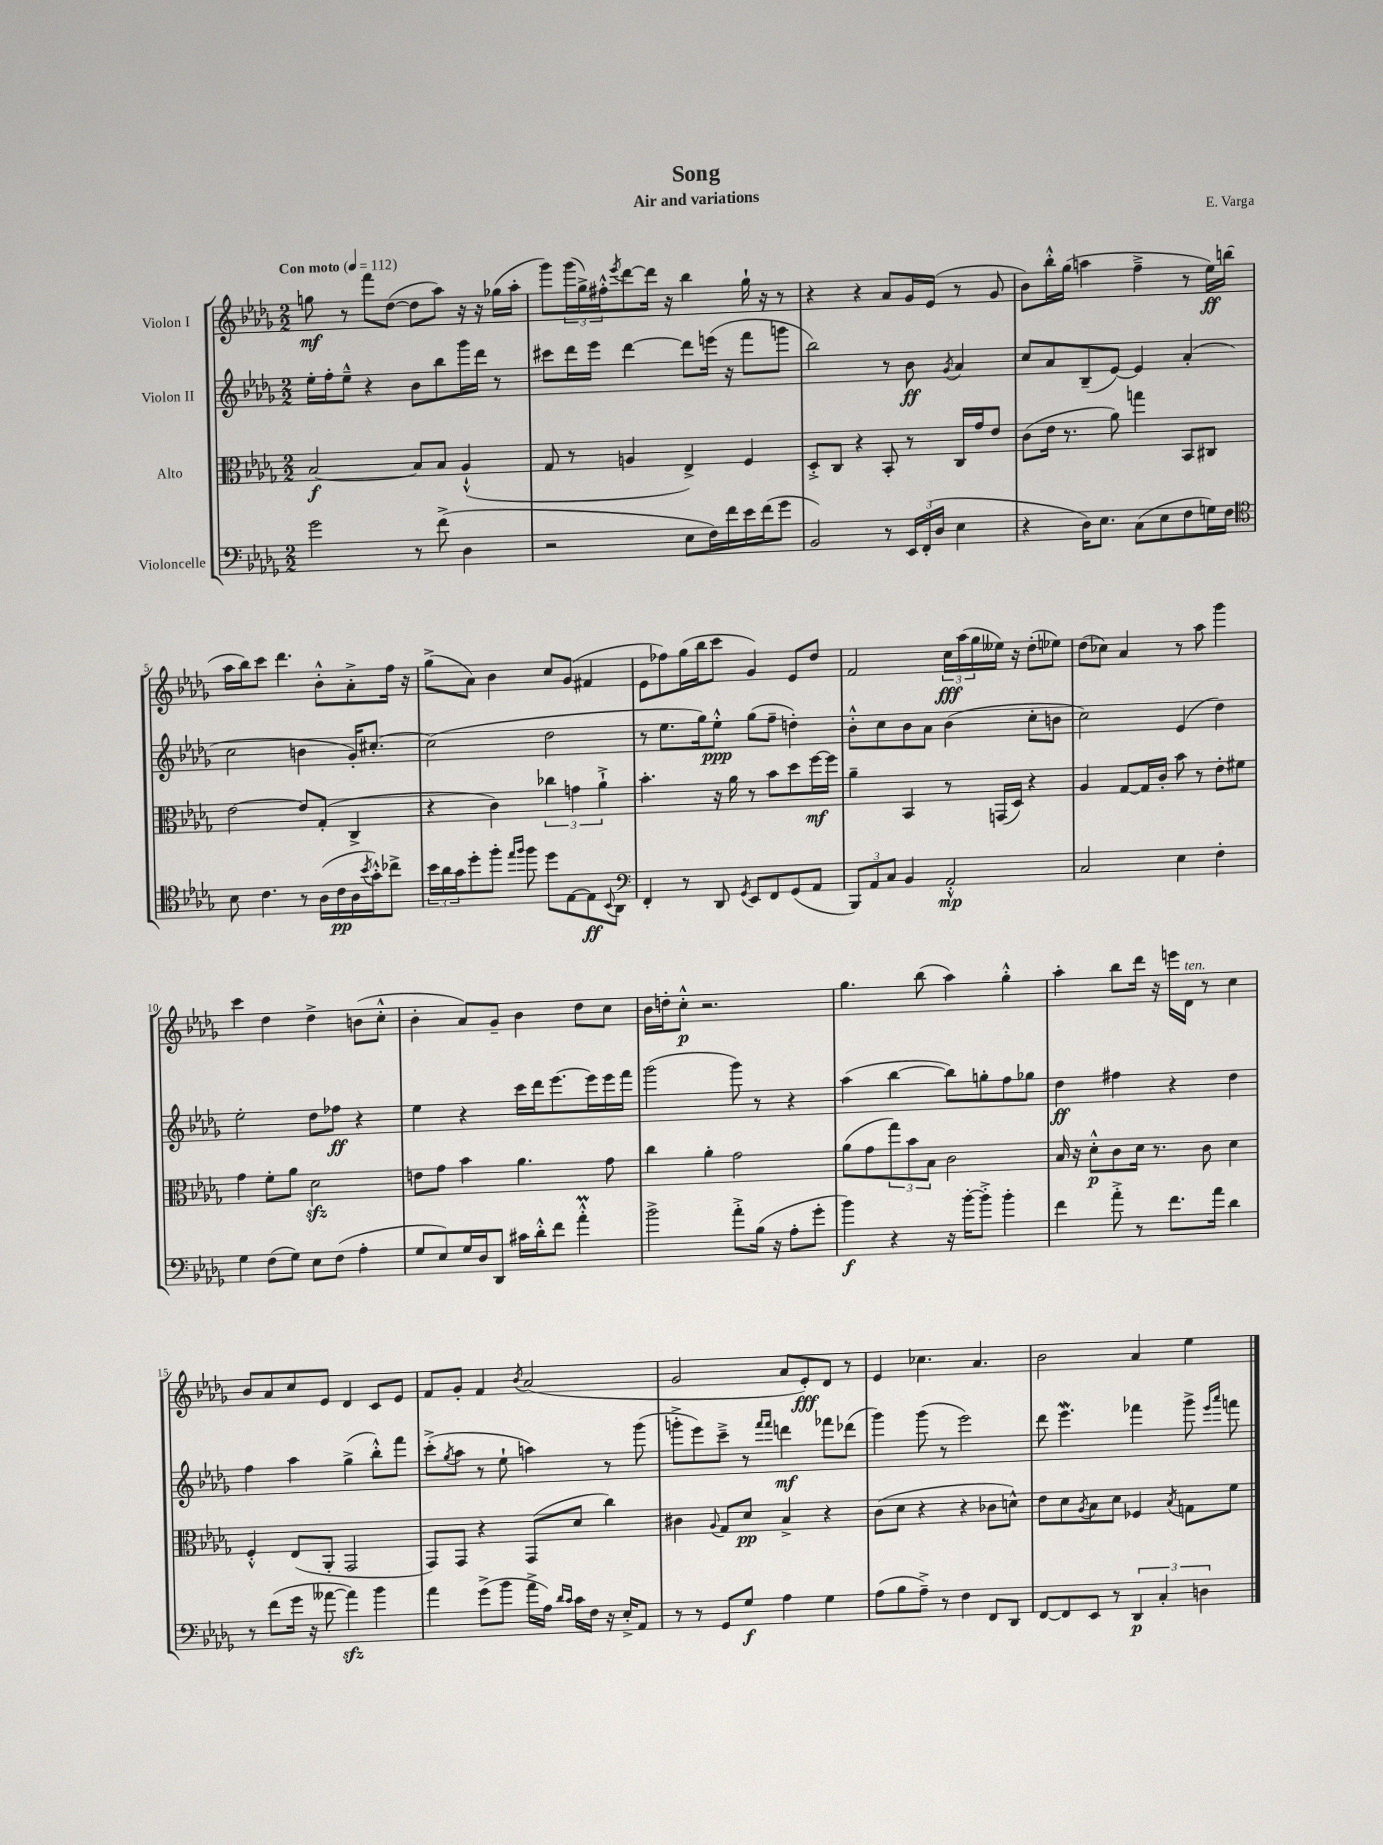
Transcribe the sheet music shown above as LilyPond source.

\header { title = "Song" composer = "E. Varga" subtitle = "Air and variations" }
<<
\new StaffGroup <<
\new Staff = "s0" \with { instrumentName = "Violon I" } {
    \clef treble \key des \major \numericTimeSignature \time 2/2 \tempo "Con moto" 4 = 112
    g''8\mf r8 f'''8 des''8~( des''8 aes''8) r16 r16 ges''16( aes''16-. |
    ges'''8) \tuplet 3/2 { ges'''16( ges''16->) fis''16-.-^ } \acciaccatura { ees'''8 } des'''8~ des'''16 r16 bes''4 ges''16-! r16 r8 |
    r4 r4 aes'8 ges'16 ees'16( r8 ges'8 |
    bes'8) bes''16-.-^ ges''16( a''4 f''4---> r8 ees''16\ff) b''16( |
    aes''16 bes''16) c'''8 des'''4. bes'8-.-^ aes'8-.-> f''16 r16 |
    ges''8->( aes'8) bes'4 c''8 ges'8( fis'4 |
    ees'8 fes''8) ges''16( bes''16 c'''8 ges'4) ees'8 des''8 |
    f'2 \tuplet 3/2 { c''16\fff aes''16( ges''16 } eeses''16) r16 des''8-.( ees''8) |
    des''8( ces''8) aes'4 r8 aes''8 ges'''4 |
    c'''4 des''4 des''4-> b'8( c''8-.-^ |
    bes'4-. aes'8) ges'8-- bes'4 des''8 c''8 |
    bes'16 d''16-. c''8-.-^\p r2. |
    ges''4. bes''8( aes''4) ges''4-.-^ |
    aes''4-. bes''8 des'''16 r16 e'''16 des'16^\markup { \italic "ten." } r8 c''4 |
    bes'8 aes'8 c''8 ees'8 des'4 c'8 ees'8 |
    f'8 ges'8-. f'4 \acciaccatura { bes'8 } aes'2( |
    ges'2 aes'8 ees'8-.\fff) des'8 r8 |
    ees'4 ces''4. aes'4. |
    bes'2 aes'4 ees''4 \bar "|." |
}
\new Staff = "s1" \with { instrumentName = "Violon II" } {
    \clef treble \key des \major \numericTimeSignature \time 2/2
    ees''16-. f''16-. ees''8---^ r4 bes'8 bes''8 ges'''16 des'''16 r8 |
    cis'''8 des'''16 ees'''16 des'''4~ des'''8 e'''16( r16 f'''8 g'''8 |
    bes''2) r8 bes'8\ff \acciaccatura { ges'8 } aes'4 |
    c''8 aes'8 bes8--( ees'8~) ees'4 aes'4-.( |
    c''2 b'4 ges'16-.) cis''8.~-. |
    cis''2( des''2 |
    r8 ees''8. ges''16) ees''8-.-^\ppp ges''8( f''8-- d''4-.) |
    bes'8-.-^ c''8 bes'8 aes'8 bes'4( c''8-. b'8 |
    c''2) ees'4( des''4) |
    ees''2-. des''8 fes''8\ff r4 |
    ees''4 r4 c'''16 des'''16 ees'''8.~ ees'''16 ees'''16 f'''16 |
    ges'''2( ges'''8) r8 r4 |
    aes''4( bes''4~ bes''8) g''8-. f''8 ges''8 |
    des''4\ff fis''4 r4 des''4 |
    f''4 aes''4 ges''4->( bes''8-.-^) f'''8 |
    c'''8-.->( \acciaccatura { ges''8 } aes''8 r8 ees''8-! a''4) r8 ges'''8( |
    g'''8-.-> ees'''8) c'''8---> r8 \grace { f'''16 f'''16 } d'''4\mf fes'''8 des'''8( |
    ges'''4) ges'''8( r8 ees'''2) |
    des'''8 ees'''4.\mordent fes'''4 ges'''8-> \grace { ees'''16 aes'''16 } f'''8 \bar "|." |
}
\new Staff = "s2" \with { instrumentName = "Alto" } {
    \clef alto \key des \major \numericTimeSignature \time 2/2
    bes2~\f bes8 bes8 aes4-!-^( |
    ges8 r8 a4 ees4->) f4 |
    des8-.-> c8 r4 bes,8-. r8 c16 ges'16 ees'8 |
    c'8( ees'16 r8. aes'8) g''4 bes,8 cis8 |
    ees'2~ ees'8 ges8-.( c4-> |
    r4 c'4) \tuplet 3/2 { ces''4 g'4 aes'4-!-> } |
    bes'4.-. r16 aes'16 r8 bes'8 des''8 f''16~\mf f''16 |
    aes'4-- bes,4 r8 g,16( des16) r4 |
    aes4 ges8~ ges16 c'16-. bes'8 r8 ees'8-. fis'8 |
    ges'4 f'8-. aes'8 des'2\sfz |
    e'8 ges'8 bes'4 aes'4. ges'8 |
    c''4 aes'4-. ges'2 |
    aes'8( ges'8 \tuplet 3/2 { ges''8) bes'8 bes8 } c'2 |
    bes16 r16 des'8-.-^\p c'8 des'16 r8. c'8 des'4 |
    f4-.-^ ees8( aes,8-. ges,2 |
    ges,8) ges,8 r4 ges,8( des'8 c''4) |
    cis'4 \appoggiatura { aes8 } ges8 des'8\pp bes4-> r4 |
    c'8( des'8 r4 r4 ces'8 d'8-^) |
    ees'8 des'8 \acciaccatura { aes8 } bes8 des'8 fes4 \acciaccatura { bes8 } g8 f'8 \bar "|." |
}
\new Staff = "s3" \with { instrumentName = "Violoncelle" } {
    \clef bass \key des \major \numericTimeSignature \time 2/2
    ges'2 r8 f'8->( des4 |
    r2 ees8 f16) f'16 ees'16 f'16( ges'8 |
    bes,2) r8 \tuplet 3/2 { ees,16 f,16-.( des16 } ees4 |
    r4 des16) ees8. c8( ees8 f8 g16) f16 |
    \clef tenor bes8 c'4. r8 aes16( c'16\pp aes16 \acciaccatura { bes'8 } ges'16-.-^) ces''8-> |
    \tuplet 3/2 { bes'16 aes'16 ges'16 } des''8-. f''8-. \grace { ees''16 f''16 } f''8 des''8 ees8~ ees8\ff \appoggiatura { bes,8 } aes,8 |
    \clef bass f,4-. r8 des,8 \acciaccatura { ges,8 } ees,8 f,8 ges,8( aes,8 |
    \tuplet 3/2 { bes,,8) aes,8 c8 } bes,4 aes,2-.-^\mp |
    c2 ees4 f4-. |
    ges4 f8( ges8) ees8 f8( aes4-. |
    ges8 ees8) ges16 des16 des,8 cis'16 des'16-.-^ f'8 aes'4-.-^\prall |
    bes'2-> aes'8-.-> bes16( r16 aes8-. ges'8-. |
    bes'4\f) r4 r16 bes'16~-. bes'8-.-> bes'4-. |
    f'4 aes'8-.-> r8 f'8. aes'16 des'4 |
    r8 f'8( ges'16 r16 aeses'8~ aeses'4\sfz) bes'4 |
    aes'4 ges'8->( bes'8 aes'16-> aes16) \grace { des'16 c'16 } c'16 f16 r16 ees16-.-> aes,8 |
    r8 r8 ges,8 ges8\f aes4 ges4 |
    aes8( bes8 aes8--->) r8 f4 f,8 des,8 |
    f,8~ f,8 ees,8 r8 \tuplet 3/2 { des,4\p c4-. d4 } \bar "|." |
}
>>
>>
